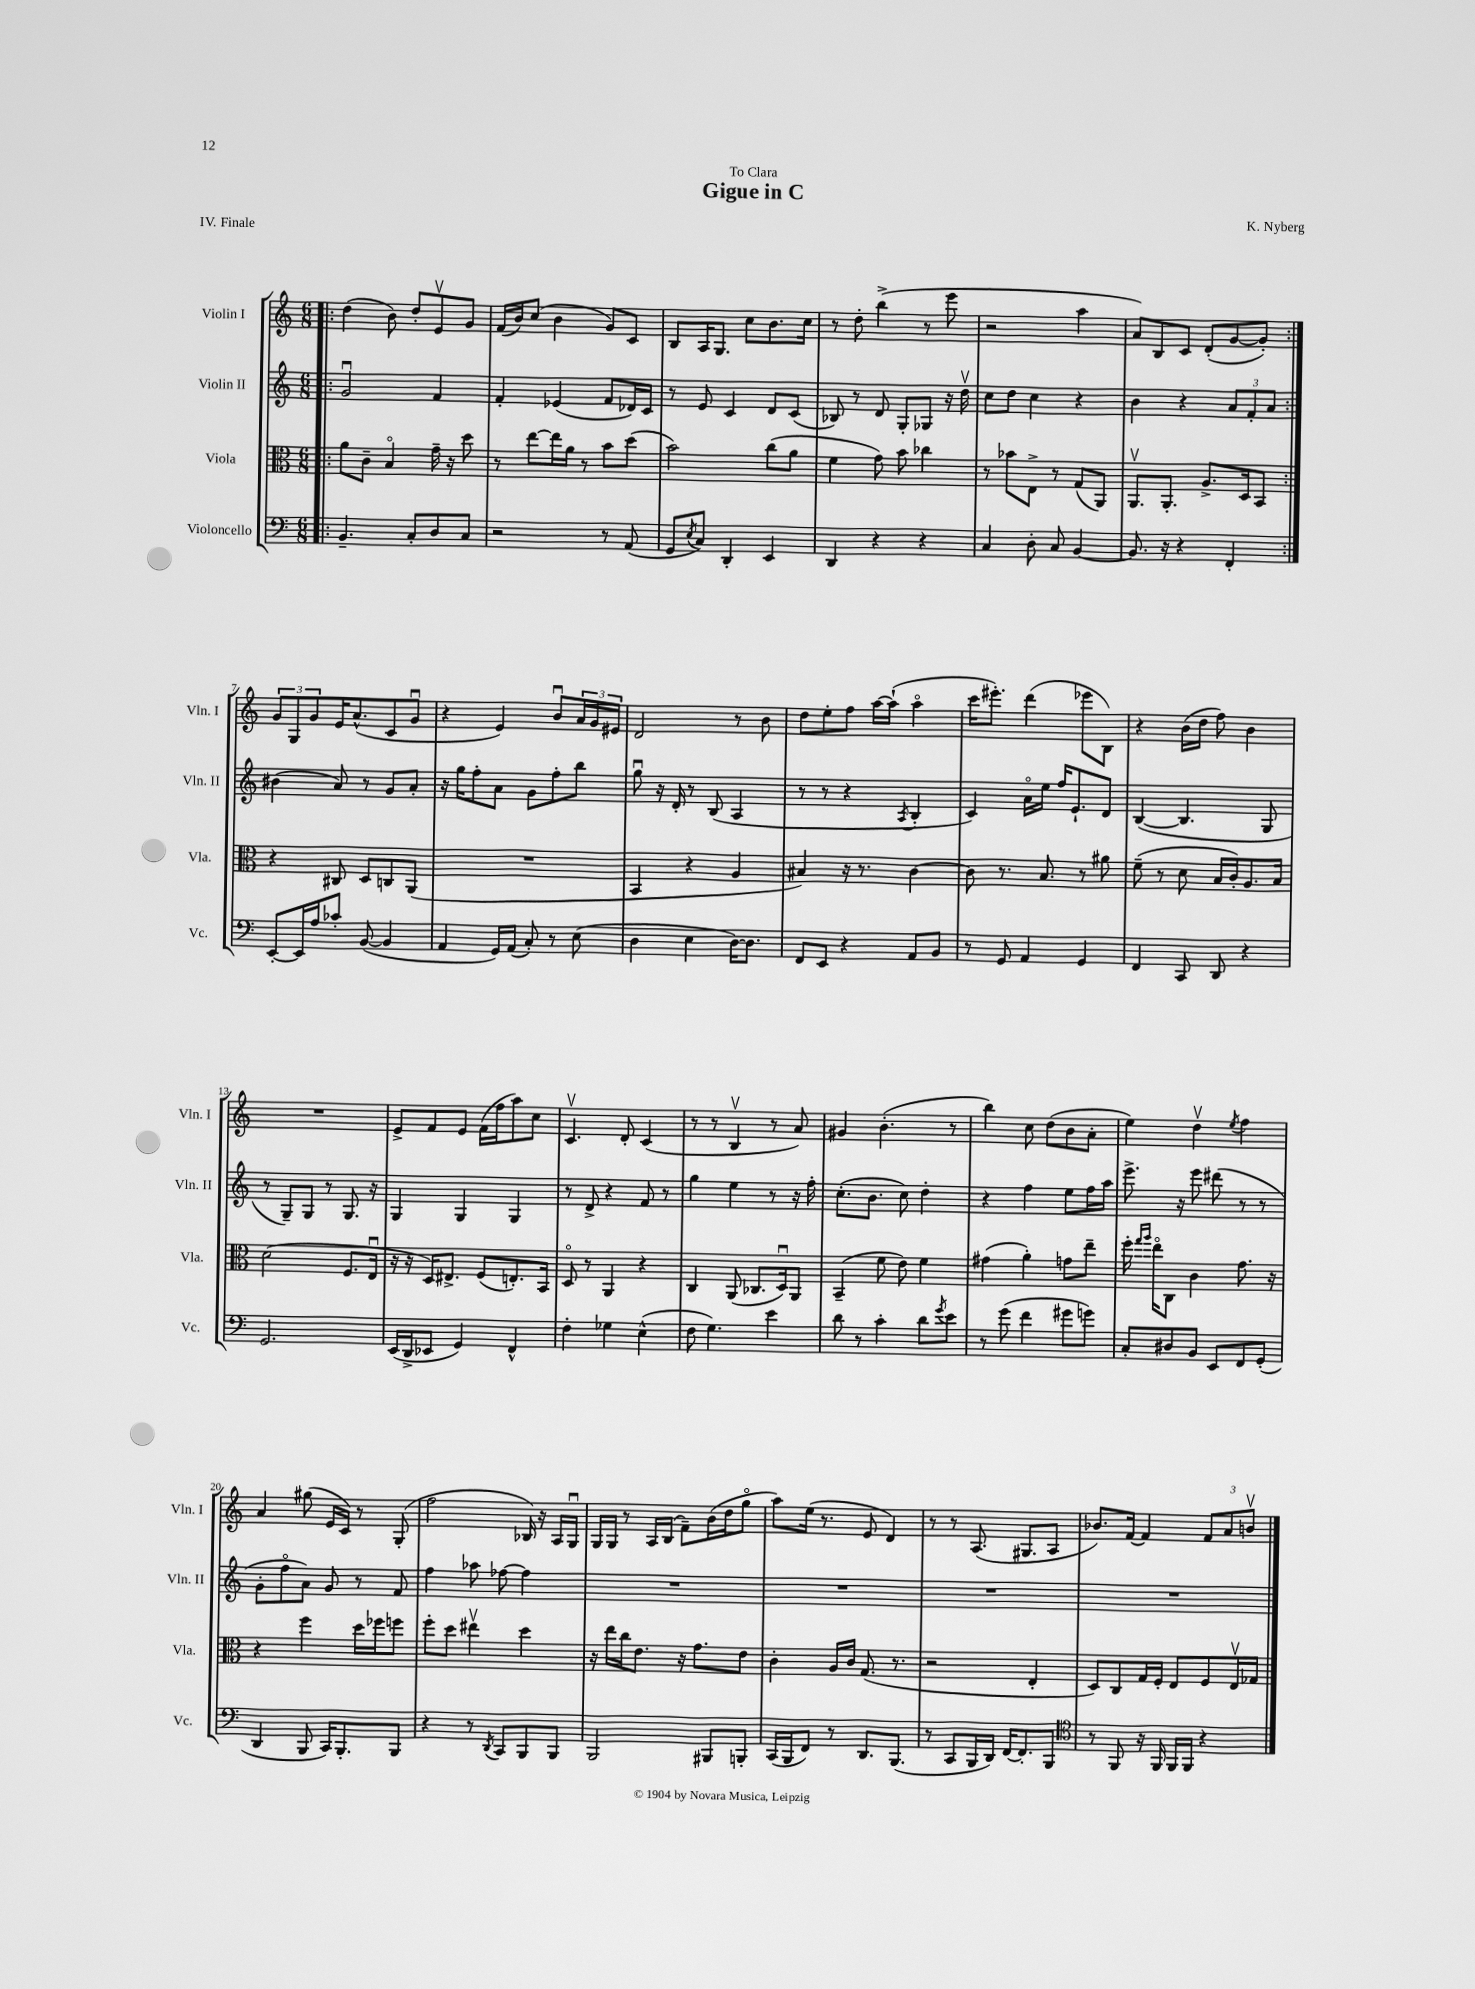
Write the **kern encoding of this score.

**kern	**kern	**kern	**kern
*staff4	*staff3	*staff2	*staff1
*clefF4	*clefC3	*clefG2	*clefG2
*k[]	*k[]	*k[]	*k[]
*M6/8	*M6/8	*M6/8	*M6/8
=!|:	=!|:	=!|:	=!|:
4.BB~	8a	2gu	(4dd
.	8c~	.	.
.	4Bo	.	8b)
8C'	.	.	8dd'
8D	16g~	4f	8ev
.	16r	.	.
8C	8dd	.	8g
=	=	=	=
2r	8r	4f'	(16f
.	.	.	16b)
.	[8ee	.	(8cc
.	16ee]	(4e-	4b
.	16a	.	.
.	8r	.	.
8r	8b	8f	8g)
(8AA	(8dd	16d-)	8c
.	.	16c	.
=	=	=	=
8GG	2b)	8r	8B
8qE	.	.	.
8C)	.	8e	16A
.	.	.	8.G
4DD'	.	4c	.
.	.	.	8cc
4EE	(8cc	8d	8.b
.	8a	(8c	.
.	.	.	16cc
=	=	=	=
4DD	4f	8B-)	8r
.	.	8r	8dd'
4r	8g)	8d	(4bb^
.	8b	8G'	.
4r	4cc-	8G-	8r
.	.	16r	8eee
.	.	16ddv	.
=	=	=	=
4C	8r	8cc	2r
.	8b-	8dd	.
8D'	8E^	4cc	.
8C	8r	.	.
[4BB	(8G	4r	4aa
.	8AA)	.	.
=	=	=	=
8.BB]	8.AAv	4b	8a)
.	.	.	8B
16r	8.AA'	.	.
4r	.	4r	8c
.	8.A^	.	(8d'
4FF'	.	12a	[8g
.	16D	.	.
.	.	12f'	.
.	8BB	.	8g'])
.	.	12a	.
=:|!	=:|!	=:|!	=:|!
[8EE'	4r	(4b#	12g
.	.	.	12G
16EE]	.	.	.
.	.	.	12g
16A	.	.	.
8c-'	8C#	8a)	16e
.	.	.	(8.a^^
([8BB	8D	8r	.
4BB]	8C	8g	8c
.	(8AA	8a'	8gu
=	=	=	=
4AA	2.r	16r	4r
.	.	16gg	.
.	.	8ff'	.
16GG)	.	8a	4e)
(16AA	.	.	.
8C')	.	8g	.
8r	.	8ff'	8bu
(8E	.	8bb	24a
.	.	.	24g
.	.	.	24e#
=	=	=	=
4D	4BB	8ggu	2d
.	.	16r	.
.	.	16d'	.
4E	4r	8r	.
.	.	(8B	.
[16D)	4A	4A	8r
8.D]	.	.	.
.	.	.	8b
=	=	=	=
8FF	4B#)	8r	8dd
8EE	.	8r	8ee'
4r	16r	4r	8ff
.	8.r	.	.
.	.	.	[16aa
.	.	.	(16aa`]
.	.	8qA	.
8AA	[4c	4B'	4aao
8BB	.	.	.
=	=	=	=
8r	8c]	4c)	16ccc
.	.	.	8.eee#')
8GG	8.r	.	.
4AA	.	16ao	(4ddd
.	8.B	16ee	.
.	.	16ff	.
.	.	8.e`	.
4GG	8r	.	8eee-
.	8a#	8d	8B)
=	=	=	=
4FF	(8f~	([4B	4r
.	8r	.	.
8CC	8d	4.B]	(16b
.	.	.	16dd
8DD	16B	.	8ff)
.	16c')	.	.
4r	8.A	.	4b
.	.	8G	.
.	16B	.	.
=	=	=	=
2.GG	(2d	8r	2.r
.	.	8G~)	.
.	.	8G	.
.	.	8r	.
.	8.F	8.G	.
.	16Eu	16r	.
=	=	=	=
(16EE	16r	4G	8e^
16DD^	16r	.	.
8EE-	16D)	.	8f
.	8.E#^	.	.
4GG)	.	4G	8e
.	(8F	.	(16f
.	.	.	16ff
4FF^^	8.E')	4G	8aa)
.	.	.	8cc
.	16BB	.	.
=	=	=	=
4F'	8Do	8r	4.cv
.	8r	8d^	.
4G-	4AA	4r	.
.	.	.	8d'
(4E^^	4r	8f	(4c
.	.	8r	.
=	=	=	=
8F	4C	4gg	8r
4.G)	.	.	8r
.	(8AA	4ee	4Bv
.	8.C-	.	.
4e	.	8r	8r
.	16Du)	.	.
.	8AA	16r	8a)
.	.	16ff'	.
=	=	=	=
8d	(4BB~	(8.cc'	4g#
8r	.	.	.
.	.	8.b	.
4c'	8f	.	(4.b'
.	8e)	8cc)	.
8d	4f	4dd'	.
8qg	.	.	.
8e	.	.	8r
=	=	=	=
8r	(4g#	4r	4bb)
(8g	.	.	.
4f	4a')	4ff	8cc
.	.	.	(8dd
8g#	8g	8ee	8b
8g)	8ee~	16ff	8a'
.	.	16aa	.
=	=	=	=
8C'	16ff'	8.eee^	4ee)
.	16qqgg	.	.
.	16qqaa	.	.
.	16eeo	.	.
8D#	8C	.	.
.	.	16r	.
8BB	4c	8eee	4ddv
8EE	.	(8ddd#	.
.	.	.	8qee
8FF	8.g	8r	4ff
(8GG'	.	8r	.
.	16r	.	.
=	=	=	=
4DD	4r	8g'	4a
.	.	8ffo	.
8BBB	4ff	8a)	(8gg#
16CC)	.	8g	16e
8.BBB'	.	.	16c)
.	16dd	8r	8r
.	16ff-	.	.
8BBB	8ff	8f	(8G'
=	=	=	=
4r	8ff'	4ff	2ff
.	8dd	.	.
8r	4ee#v	8aa-	.
8qDD	.	.	.
8CC	.	[8ff-	.
8BBB	4dd	4ff-]	16B-)
.	.	.	16r
8BBB	.	.	16A
.	.	.	16Gu
=	=	=	=
2BBB	16r	2.r	16G
.	16ee	.	16G
.	16cc	.	8r
.	8.e	.	.
.	.	.	16A
.	.	.	(16B
.	16r	.	8f~)
.	8.g	.	.
8BBB#	.	.	(16b
.	.	.	16dd
8BBB'	8e	.	8ggo
=	=	=	=
(16CC	4c'	2.r	8aa)
16BBB	.	.	.
8FF)	.	.	(16ee
.	.	.	8.r
8r	16A	.	.
.	16c	.	.
8.DD	(8.G	.	8e
.	.	.	4d)
(8.BBB	8.r	.	.
=	=	=	=
8r	2r	2.r	8r
8CC	.	.	8r
16BBB	.	.	(8.A
16DD)	.	.	.
[16FF	.	.	.
8.FF']	.	.	8.G#
.	4E'	.	.
8BBB	.	.	8A
=	=	=	=
*clefC4	*	*	*
8r	8D)	2.r	8.b-)
8FF	8C	.	.
.	.	.	[16f
16r	16G	.	4f]
16FF	16F'	.	.
16FF	8E	.	.
16FF	.	.	.
4r	8F	.	12f
.	.	.	12a
.	16Ev	.	.
.	.	.	12bv
.	16G-	.	.
==	==	==	==
*-	*-	*-	*-
